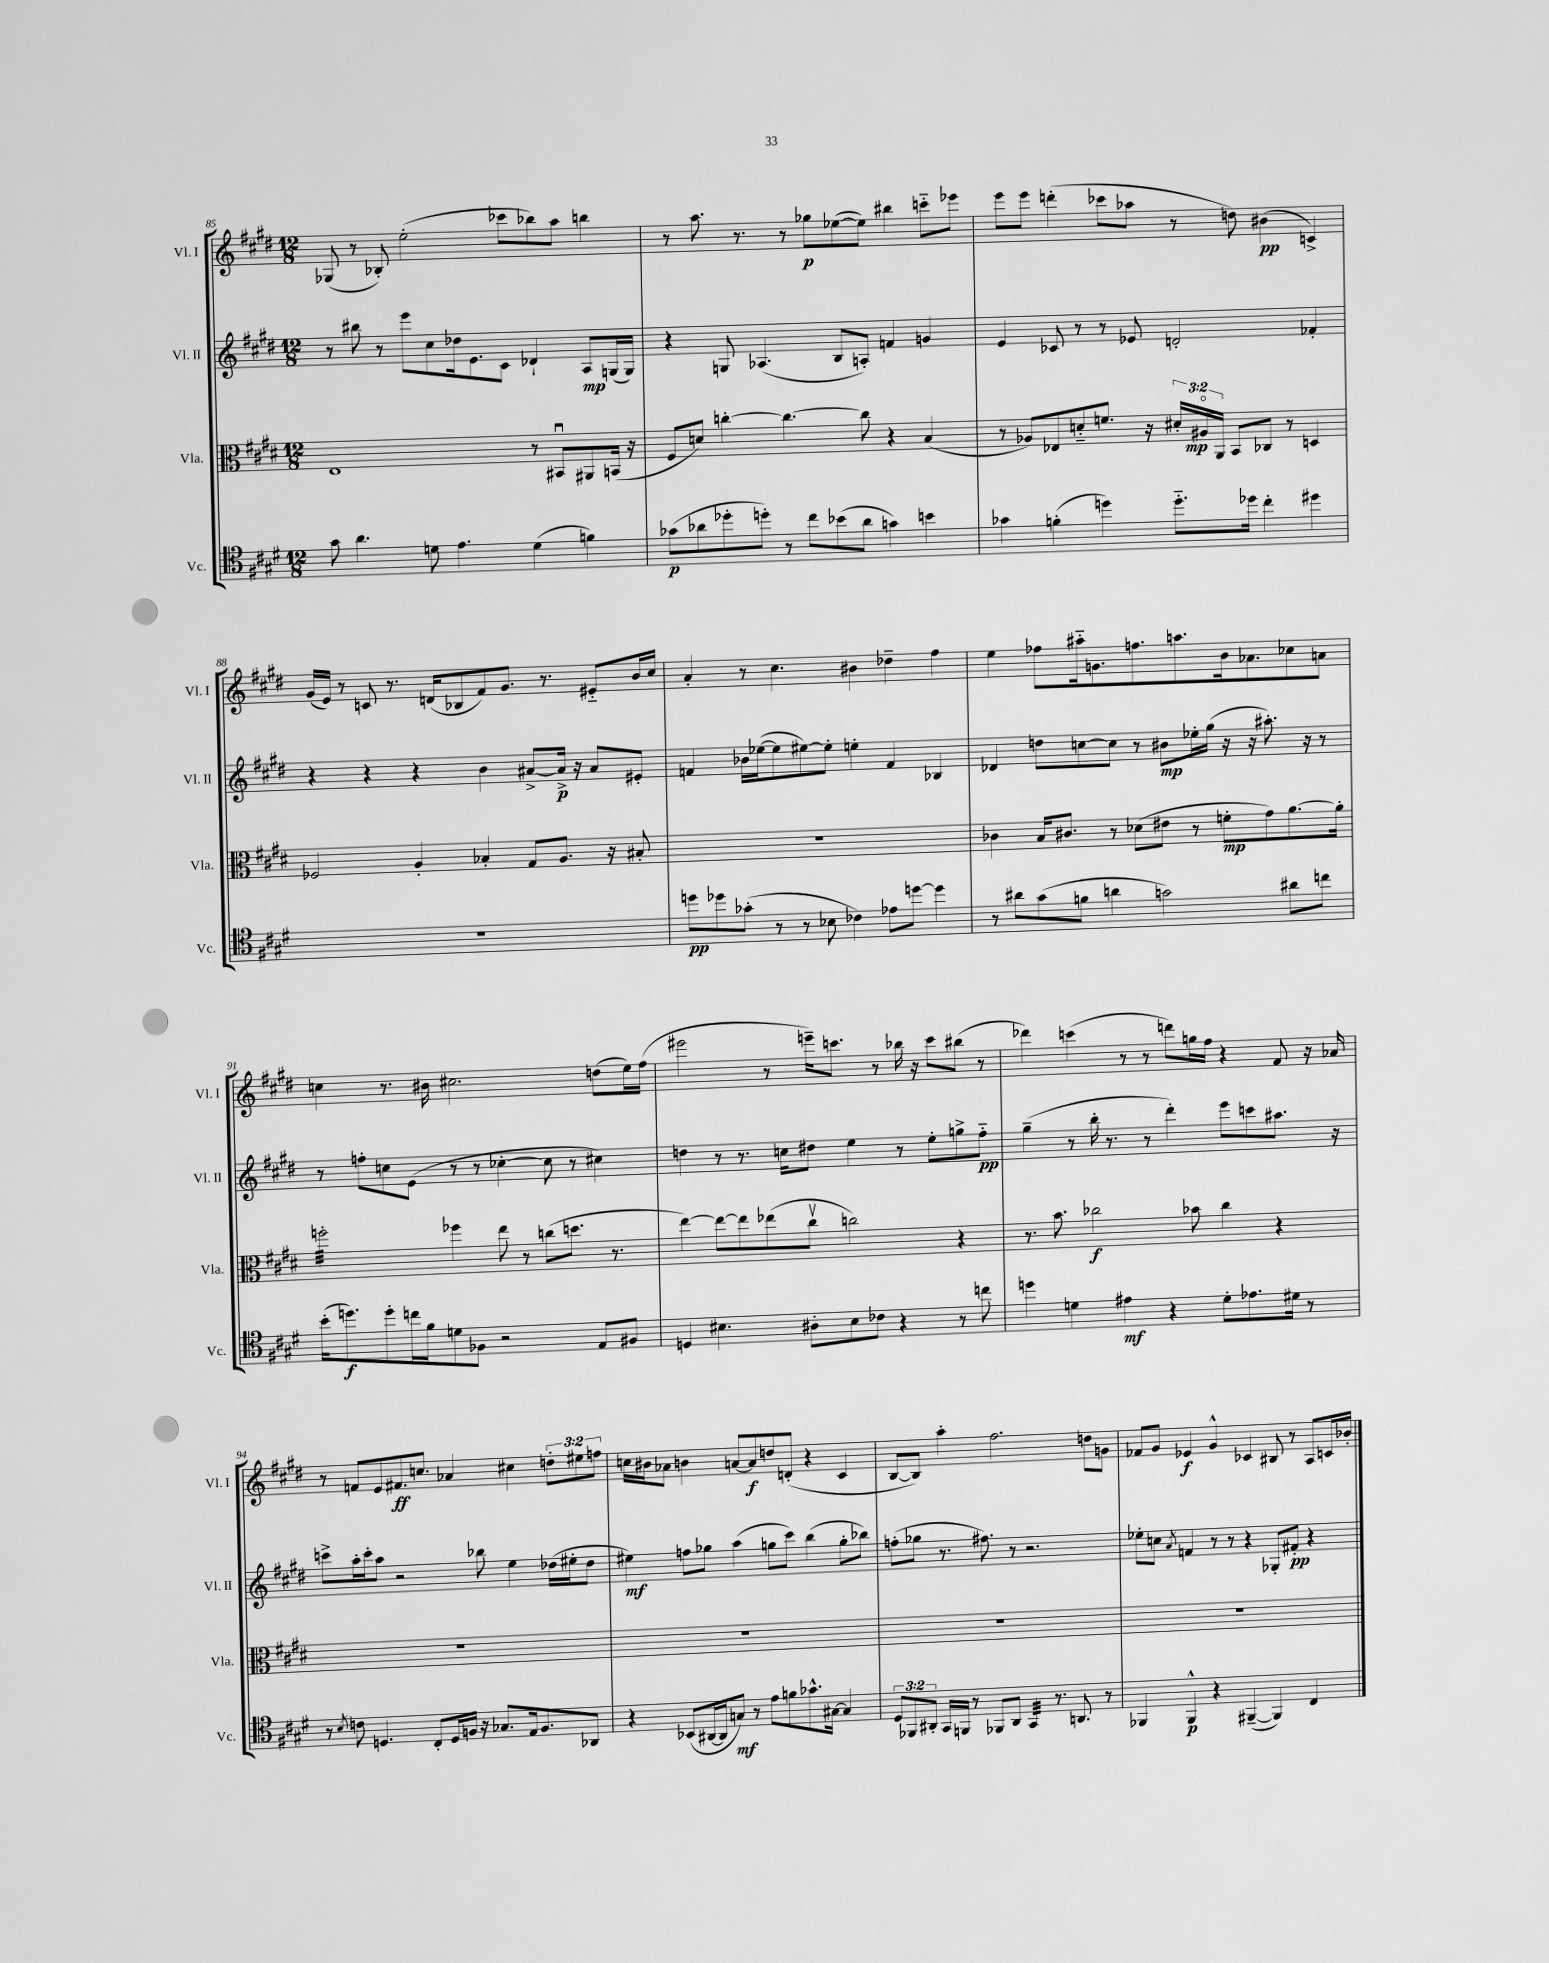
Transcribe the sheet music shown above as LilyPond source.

<<
\new StaffGroup <<
\new Staff = "s0" \with { instrumentName = "Vl. I" shortInstrumentName = "Vl. I" } {
    \clef treble \key e \major \numericTimeSignature \time 12/8 \override Staff.TupletNumber.text = #tuplet-number::calc-fraction-text
    \autoBeamOff ges8( r8 bes8-.) e''2-.( ces'''8[ bes''8) a''8] b''4 |
    r8 a''8. r8. r8 ges''8[\p ees''8~( ees''8]) bis''4 c'''8[-_ ees'''8] |
    e'''8[ e'''8] d'''4-.( ces'''8[ aes''8] r8 d''8) bis'4\pp( c'4->) |
    gis'16[( e'16]) r8 c'8 r8. d'16[( bes8 fis'8) gis'8.] r8. eis'8[-_ b'16 cis''16] |
    a'4-. r8 cis''4. bis'4 des''4-- fis''4 |
    e''4 fes''8[ ais''16-_ g'8. f''8. a''8. b'16 aes'8. ces''8 a'8] |
    c''4 r8. bis'16 cis''2. d''8[( e''16) fis''16]( |
    eis'''2 r8 e'''16[--) c'''8.] r8 bes''16 r16 c'''8[ bis''8]( r8 |
    des'''4) c'''4( r8 r8 d'''8[) g''16 fis''16] r4 fis'8 r16 aes'16 |
    r8 f'8[ e'8 fis'8.\ff c''8.] aes'4 cis''4 \tuplet 3/2 { d''8[-. eis''8 f''8] } |
    c''16[ bis'16 aes'8] b'4 a'8[~ a'8\f d''8 d'8]-.( r4 cis'4 |
    b8[~ b8]) a''4-. fis''2. d''8[ g'8] |
    fes'8[ gis'8] ees'4\f gis'4-^ ces'4 bis8 r8 a8[ c'16 bes'16]-. \bar "|." |
}
\new Staff = "s1" \with { instrumentName = "Vl. II" shortInstrumentName = "Vl. II" } {
    \clef treble \key e \major \numericTimeSignature \time 12/8
    \autoBeamOff r8 bis''8 r8 e'''8[ cis''8 des''16 e'8. cis'8] des'4-! a8[\mp g16( g16]) |
    r4 g8 aes4.( b8[ a8]-.) f'4 g'4 |
    e'4 ces'8 r8 r8 ees'8 d'2-. fes'4-. |
    r4 r4 r4 b'4 ais'8[~-> ais'16]->\p r16 ais'8[ eis'8]-. |
    f'4 bes'16[ ees''16~( ees''8 eis''8~) eis''8]-. e''4-. f'4 bes4 |
    des'4 d''8[ c''8~ c''8] r8 bis'8[\mp ees''16-. gis''16]( r16 r16 ais''8.-.) r16 r8 |
    r8 f''8[-. c''8 e'8]( r8 r8 ces''4~-. ces''8 r8 cis''4) |
    d''4 r8 r8. c''16[ dis''8] e''4 r8 e''8[-. g''8-> fis''8]-_\pp |
    gis''4--( r8 b''16-. r8. r8 dis'''4-.) e'''8[ c'''8 ais''8.] r16 |
    c'''8[-> a''16-. c'''16-. a''8] r2 bes''8 e''4 des''16[( eis''16-. des''8] |
    eis''4\mf) f''8[ ges''8] a''4( g''8[ cis'''8]) b''4( g''8[-. bes''8]) |
    f''8[-.( ges''8] r8. fis''8.) r8 r2. |
    ees''8[-. c''8] \acciaccatura { a'8 } f'4 r8 r8 r4 ges8[-. fis'8]-.\pp r4 \bar "|." |
}
\new Staff = "s2" \with { instrumentName = "Vla." shortInstrumentName = "Vla." } {
    \clef alto \key e \major \numericTimeSignature \time 12/8 \override Staff.TupletNumber.text = #tuplet-number::calc-fraction-text
    \autoBeamOff e1 r8 bis,8[\downbow ais,8 b,16]( r16 |
    fis8[ d'8]) c''4~-. c''4.~ c''8 r4 b4( |
    r8 aes8[) ees8 d'8-_ f'8.] r16 \tuplet 3/2 { dis'16[-. ais16\flageolet\mp a,16] } b,8[ ces8] r8 d4 |
    fes2 a4-. bes4-. gis8[ a8.] r16 bis8-. |
    R1. |
    ces'4 b16[ cis'8.] r8 des'8[( eis'8] r8 f'8[-.\mp gis'8) a'8.~ a'16]-. |
    f''2:32-. fes''4 e''8 r8 c''8[( d''8.] r8. |
    e''4~) e''8[~ e''8 ees''8( cis''8]\upbow c''2) r4 |
    r8. b'8. ces''2\f bes'8 ces''4 r4 |
    R1. |
    R1. |
    R1. |
    R1. \bar "|." |
}
\new Staff = "s3" \with { instrumentName = "Vc." shortInstrumentName = "Vc." } {
    \clef tenor \key e \major \numericTimeSignature \time 12/8 \override Staff.TupletNumber.text = #tuplet-number::calc-fraction-text
    \autoBeamOff gis'8 a'4. d'8 e'4. d'4( f'4) |
    ges'8[\p( aes'8 des''8-. d''8]-.) r8 cis''8[ bes'8( aes'8] g'4) b'4 |
    ges'4 f'4-.( d''4) d''8.[-_ des''16] cis''4-. dis''4 |
    R1. |
    d''8[\pp des''8 ges'8]-.( r8 r8 bes8 ces'4) ees'8[ d''8]~ d''4 |
    r8 ais'8[ gis'8( f'8] a'4 g'2) ais'8[ c''8] |
    b'16[-.( d''8.\f) d''8-. c''16 fis'16 d'8 fes8] r2 e8[ fis8] |
    d4 bis4. ais8[-. bis8 ces'8] r4 r8 c''8 |
    d''4 d'4 eis'4\mf r4 d'8[-. ees'8. dis'16] r8 |
    r8 \acciaccatura { b8 } c'8 d4. cis8[-. d16 f16] r16 ges8.[ e16 f8. aes,8] |
    r4 bes,8[( ais,16~ ais,16 g8]\mf) r8 e'8[ f'8 ges'8.-^ gis16]~ gis4 |
    \tuplet 3/2 { dis8[ fes,8 ais,8]-. } gis,16[ f,16] r8 fes,8[ ais,8] gis,4:32 r8. a,8. r8 |
    fes,4 fes,4-^\p r4 fis,4~--( fis,4) cis4 \bar "|." |
}
>>
>>
\layout { \context { \Score currentBarNumber = #85 } }
